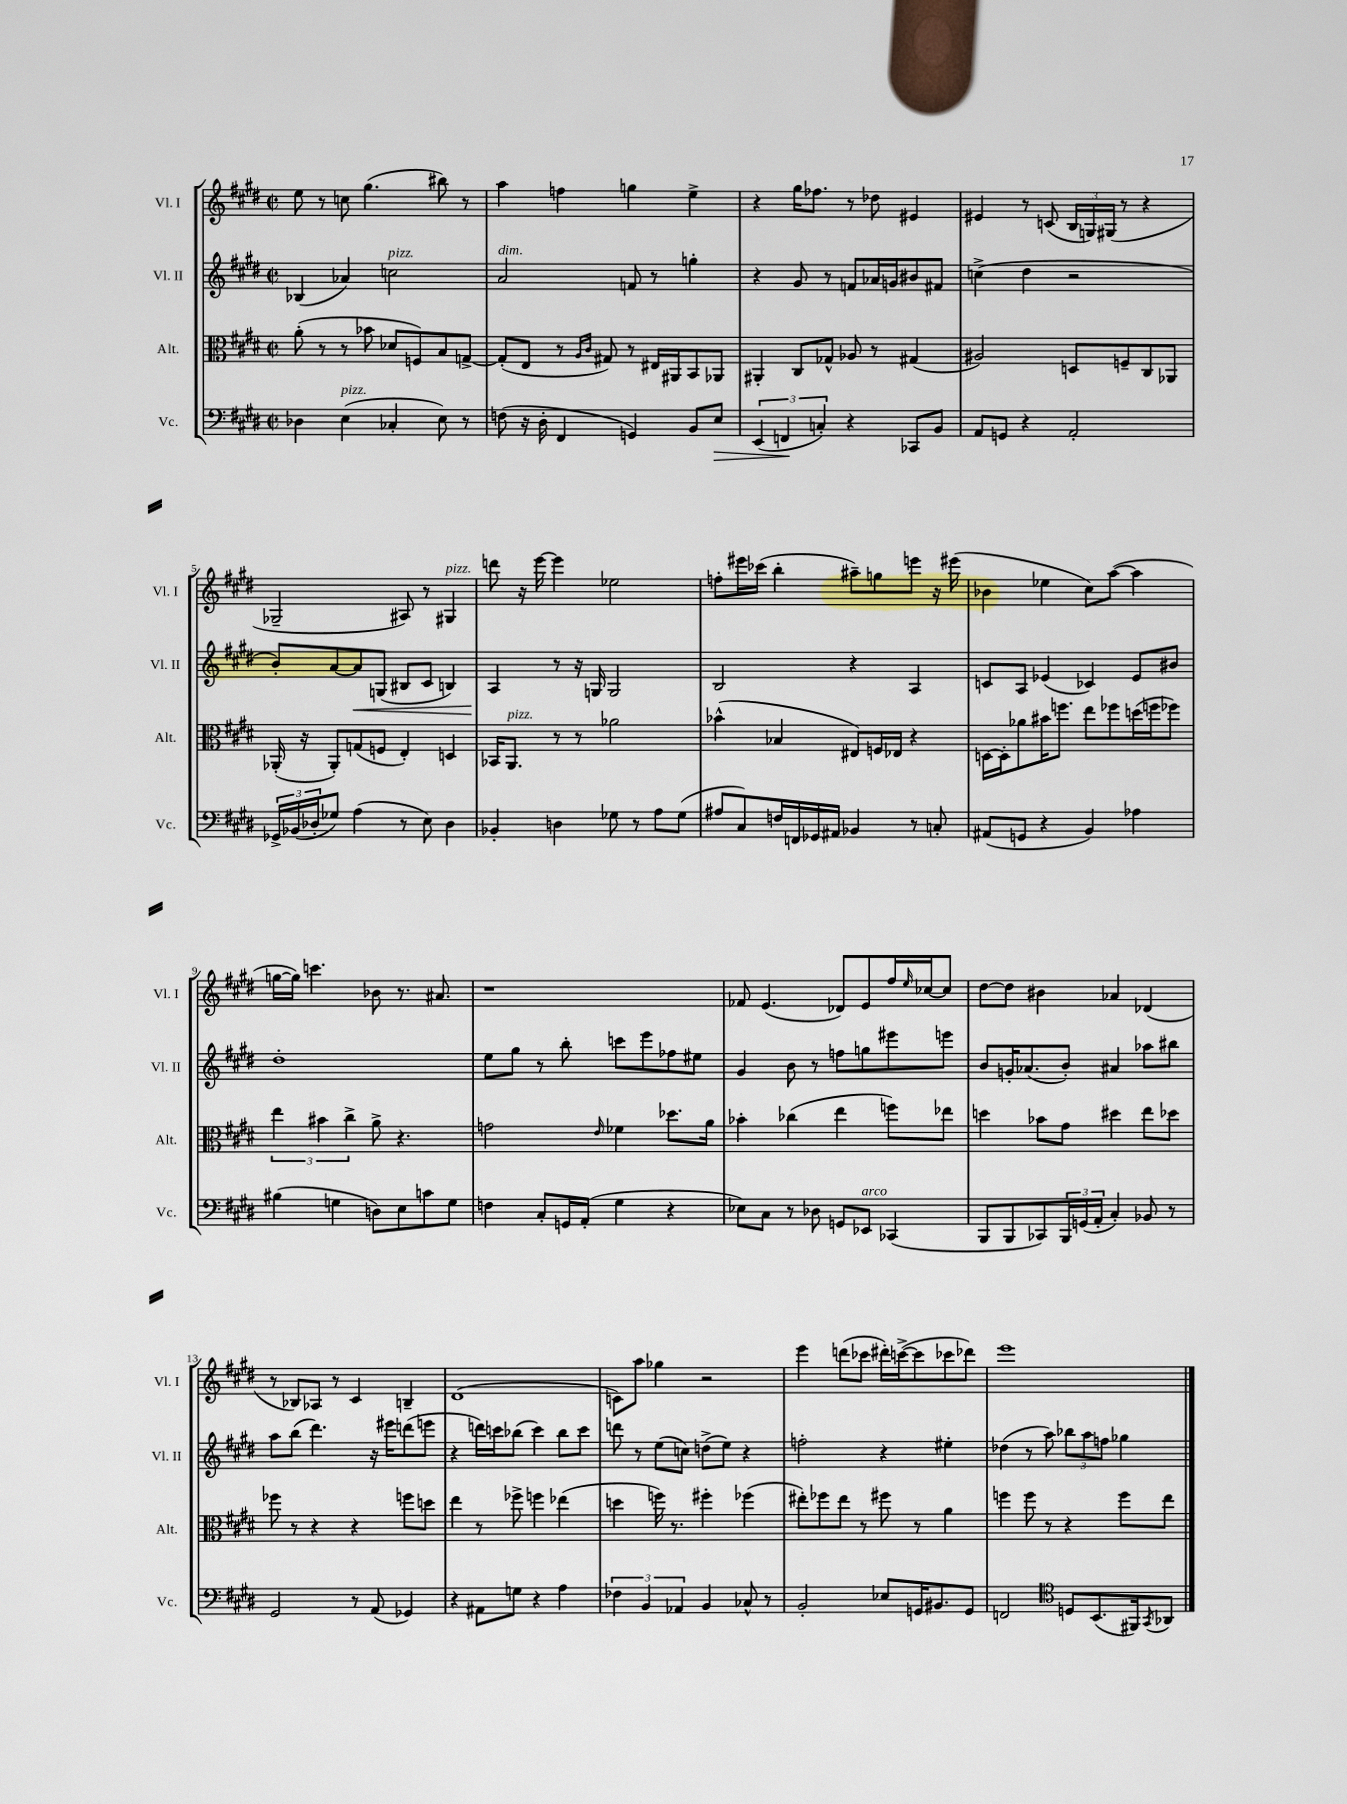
<<
\new StaffGroup <<
\new Staff = "s0" \with { instrumentName = "Vl. I" shortInstrumentName = "Vl. I" } {
    \clef treble \key e \major \defaultTimeSignature \time 2/2
    e''8 r8 c''8 gis''4.( bis''8) r8 |
    a''4 f''4 g''4 e''4-> |
    r4 gis''16 fes''8. r8 des''8 eis'4 |
    eis'4 r8 c'8( \tuplet 3/2 { b16 g16) gis16( } r8 r4 |
    ges2-- ais8) r8 gis4^\markup { \italic "pizz." } |
    d'''8 r16 e'''16~ e'''4 ees''2 |
    f''8-. eis'''16 ces'''16( b''4-. ais''8--) g''8 e'''8 r16 eis'''16( |
    bes'4 ees''4 cis''8) a''8~( a''4 |
    g''16~ g''16) c'''4. bes'8 r8. ais'8. |
    r1 |
    fes'8 e'4.( des'8) e'8 fis''16 \grace { e''16 } ces''16~ ces''8 |
    dis''8~ dis''8 bis'4 aes'4 des'4( |
    r8 bes8) aes8 r8 cis'4 b4-- |
    dis'1( |
    c'8) a''8 ges''4 r2 |
    e'''4 d'''8( ces'''8 dis'''16-.) c'''16~->( c'''8 ces'''8 des'''8) |
    e'''1 \bar "|." |
}
\new Staff = "s1" \with { instrumentName = "Vl. II" shortInstrumentName = "Vl. II" } {
    \clef treble \key e \major \defaultTimeSignature \time 2/2
    bes4( aes'4) c''2^\markup { \italic "pizz." } |
    a'2^\markup { \italic "dim." } f'8 r8 g''4-. |
    r4 gis'8 r8 f'8 aes'16 g'16 bis'8 fis'8 |
    c''4->( dis''4 r2 |
    b'8-.) a'8~ a'8\< g8( bis8 cis'8 b4) |
    a4\! r8 r16 g16 g2 |
    b2 r4 a4 |
    c'8 a8 ees'4( ces'4) ees'8 bis'8 |
    dis''1-. |
    e''8 gis''8 r8 b''8-. c'''8 e'''8 fes''8 eis''8 |
    gis'4 b'8 r8 f''8 g''8 eis'''8 e'''8 |
    b'8 g'16-. aes'8.( b'8-.) ais'4 aes''8 bis''8 |
    a''8 b''8( dis'''4.) r16 eis'''16 d'''8( e'''8 |
    r4 d'''16) c'''16 bes''8( c'''4) bes''8 c'''8 |
    d'''8 r8 e''8( c''8) d''8->( e''8) r4 |
    f''2-. r4 eis''4-. |
    des''4( r8 a''8) \tuplet 3/2 { bes''8 a''8 f''8 } ges''4 \bar "|." |
}
\new Staff = "s2" \with { instrumentName = "Alt." shortInstrumentName = "Alt." } {
    \clef alto \key e \major \defaultTimeSignature \time 2/2
    a'8-.( r8 r8 bes'8 des'8 f8) b8 g8~-> |
    g8-.( e8 r8 \grace { a16 cis'16 } gis8) r8 eis16 ais,16 b,8 aes,8 |
    ais,4-. cis8 ges8-^ aes8 r8 gis4( |
    ais2) d8 f8-- cis8 aes,8 |
    aes,16-.( r16 aes,8-.) g8( f8 e4-.) d4 |
    bes,16 a,8.^\markup { \italic "pizz." } r8 r8 aes'2 |
    bes'4-^( bes4 eis8) f16 ees16 r4 |
    d16~ d16-. aes'8 bis'16 f''8. e''8 fes''8 d''16( f''16 fes''8) |
    \tuplet 3/2 { e''4 bis'4 cis''4-> } a'8-> r4. |
    g'2 \grace { e'16 } fes'4 des''8. a'16 |
    bes'4-. ces''4( e''4 f''8) ees''8 |
    d''4 bes'8 gis'8 dis''4 e''8 des''8 |
    fes''8 r8 r4 r4 f''8 d''8 |
    e''4 r8 fes''8-> f''4 ees''4( |
    d''4 f''16) r8. fis''4-. fes''4( |
    eis''8-.) fes''8 eis''8 r8 fis''8 r8 a'4 |
    f''4 f''8 r8 r4 f''8 e''8 \bar "|." |
}
\new Staff = "s3" \with { instrumentName = "Vc." shortInstrumentName = "Vc." } {
    \clef bass \key e \major \defaultTimeSignature \time 2/2
    des4 e4^\markup { \italic "pizz." }( ces4-. e8) r8 |
    f8( r16 dis16-. fis,4 g,4) b,8 e8\> |
    \tuplet 3/2 { e,4( f,4\! c4-.) } r4 ces,8 b,8 |
    a,8 g,8 r4 a,2-. |
    \tuplet 3/2 { ges,16-> bes,16( des16-. } ges8) a4( r8 e8) des4 |
    bes,4-. d4 ges8 r8 a8 ges8( |
    ais8 cis8) f16 f,16 ges,16 ais,16 bes,4 r8 c8-. |
    ais,8( g,8 r4 b,4) aes4 |
    bis4( g4 d8) e8 c'8 g8 |
    f4 cis8-. g,16 a,16-.( gis4 r4 |
    ees8) cis8 r8 des8 g,8 ees,8^\markup { \italic "arco" } ces,4( |
    b,,8 b,,8 ces,8) \tuplet 3/2 { b,,16 g,16( a,16-. } cis4-.) bes,8 r8 |
    gis,2 r8 a,8( ges,4) |
    r4 ais,8 g8 r4 a4 |
    \tuplet 3/2 { fes4 b,4 aes,4 } b,4 ces8-^ r8 |
    b,2-. ees8 g,16 bis,8. g,8 |
    f,2 \clef tenor d8 b,8.( fis,16) \acciaccatura { gis,8 } aes,8 \bar "|." |
}
>>
>>
